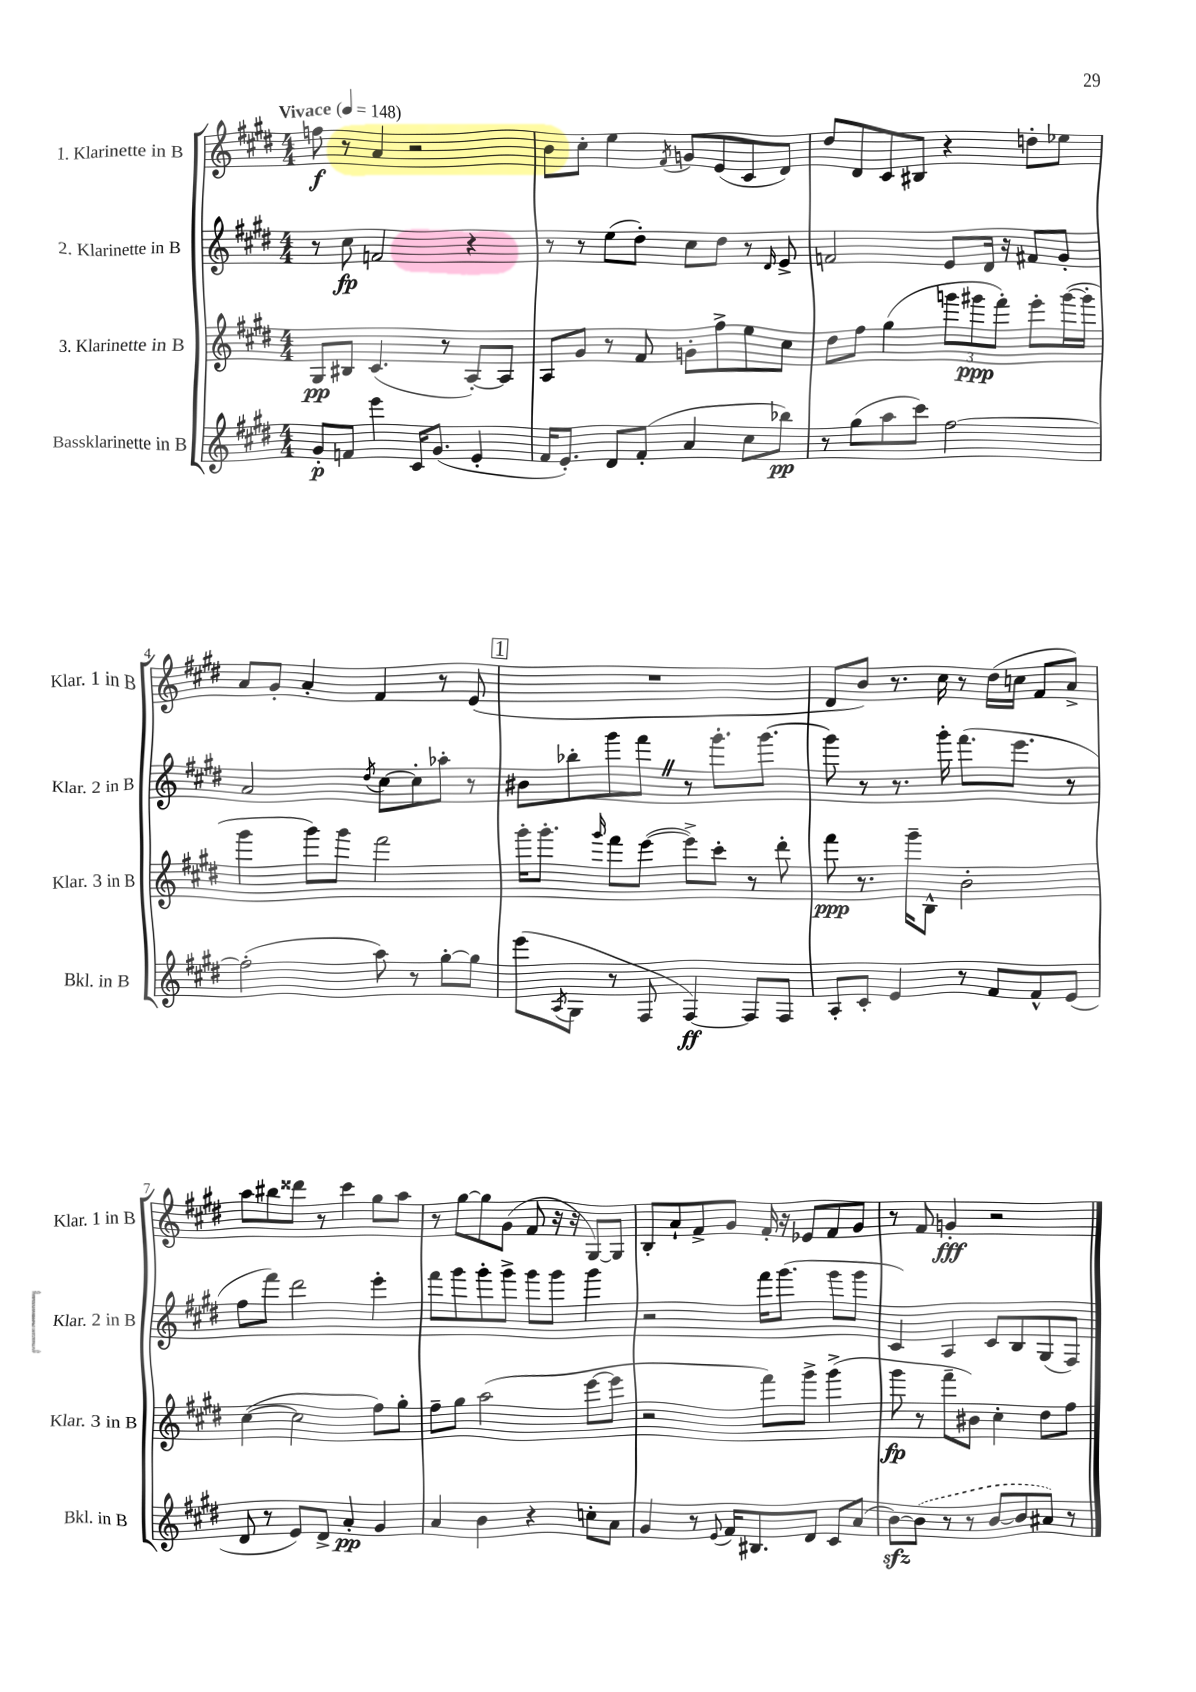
<<
\new StaffGroup <<
\new Staff = "s0" \with { instrumentName = "1. Klarinette in B" shortInstrumentName = "Klar. 1 in B" } {
    \clef treble \key e \major \numericTimeSignature \time 4/4 \tempo "Vivace" 4 = 148
    f''8\f r8 a'4 r2 |
    b'8 cis''8-. e''4 \acciaccatura { fis'8 } g'8 e'8( cis'8 dis'8) |
    dis''8 dis'8 cis'8 bis8 r4 d''8-. ees''8 |
    a'8 gis'8-. a'4-. fis'4 r8 e'8( |
    \mark \markup { \box "1" } R1 |
    dis'8 b'8) r8. cis''16 r8 dis''16( c''16 fis'8 a'8->) |
    a''8 bis''8 disis'''8 r8 cis'''4 gis''8 a''8 |
    r8 gis''8~ gis''8 gis'8( fis'8 r16 r16 gis8~) gis8 |
    b8-. a'8-! fis'8-> gis'8 fis'16-. r16 ees'8 fis'8 gis'8 |
    r8 fis'8 g'4-.\fff r2 \bar "|." |
}
\new Staff = "s1" \with { instrumentName = "2. Klarinette in B" shortInstrumentName = "Klar. 2 in B" } {
    \clef treble \key e \major \numericTimeSignature \time 4/4
    r8 cis''8\fp f'2 r4 |
    r8 r8 e''8( dis''8-.) cis''8 dis''8 r8 \grace { dis'16 } e'8-> |
    f'2 e'8 dis'16 r16 fis'8 gis'8-. |
    a'2 \acciaccatura { dis''8 } cis''8~ cis''8-. aes''8-. r8 |
    \mark \markup { \box "1" } bis'8 bes''8-. gis'''8 fis'''8 \once \override BreathingSign.text = \markup { \musicglyph "scripts.caesura.straight" } \breathe r8 gis'''8.-. gis'''8.~ |
    gis'''8 r8 r8. gis'''16-. fis'''8.( e'''8. r8 |
    fis''8 fis'''8) dis'''2 e'''4-. |
    fis'''8 gis'''8 gis'''8-. gis'''8-> gis'''8 gis'''8 gis'''4 |
    r2 fis'''16 gis'''8.( gis'''8 gis'''8 |
    cis'4) a4 cis'8 b8 gis8( fis8) \bar "|." |
}
\new Staff = "s2" \with { instrumentName = "3. Klarinette in B" shortInstrumentName = "Klar. 3 in B" } {
    \clef treble \key e \major \numericTimeSignature \time 4/4
    gis8\pp bis8 cis'4.( r8 a8~-.) a8 |
    a8 gis'8 r8 fis'8 g'8-. fis''8-> e''8 cis''8 |
    dis''8 fis''8 gis''4( \tuplet 3/2 { g'''8 gis'''8\ppp fis'''8-.) } e'''8-. gis'''16~( gis'''16-. |
    gis'''4 gis'''8) gis'''8 fis'''2 |
    \mark \markup { \box "1" } gis'''16-. gis'''8.-. \grace { gis'''16 } fis'''8 e'''8~( e'''8->) cis'''8-. r8 dis'''8-. |
    fis'''8\ppp r8. gis'''16-- b8-^ b'2-. |
    cis''4~( cis''2 fis''8) gis''8-. |
    fis''8-- gis''8 a''2( e'''8~ e'''8 |
    r2 fis'''8) gis'''8-> gis'''4->( |
    gis'''8\fp r8 fis'''8-- bis'8) cis''4-. dis''8 fis''8 \bar "|." |
}
\new Staff = "s3" \with { instrumentName = "Bassklarinette in B" shortInstrumentName = "Bkl. in B" } {
    \clef treble \key e \major \numericTimeSignature \time 4/4
    gis'8-.\p f'8 e'''4 cis'16 gis'8.( e'4-. |
    fis'16 e'8.-.) dis'8 fis'8-.( a'4 cis''8 bes''8\pp) |
    r8 gis''8( a''8 cis'''8) fis''2~ |
    fis''2-.( a''8) r8 gis''8~-. gis''8 |
    \mark \markup { \box "1" } e'''8( \acciaccatura { a8 } gis8 r8 fis8 fis4~\ff) fis8 fis8 |
    a8-. cis'8-. e'4 r8 fis'8 fis'8-^ e'8( |
    dis'8 r8 e'8) dis'8-> a'4-.\pp gis'4 |
    a'4 b'4 r4 c''8-. a'8 |
    gis'4 r8 \appoggiatura { e'8 } fis'16 bis8. dis'8 cis'8 a'8( |
    b'8~\sfz) \once \slurDashed b'8( r8 r8 b'8~ b'8 ais'8) r8 \bar "|." |
}
>>
>>
